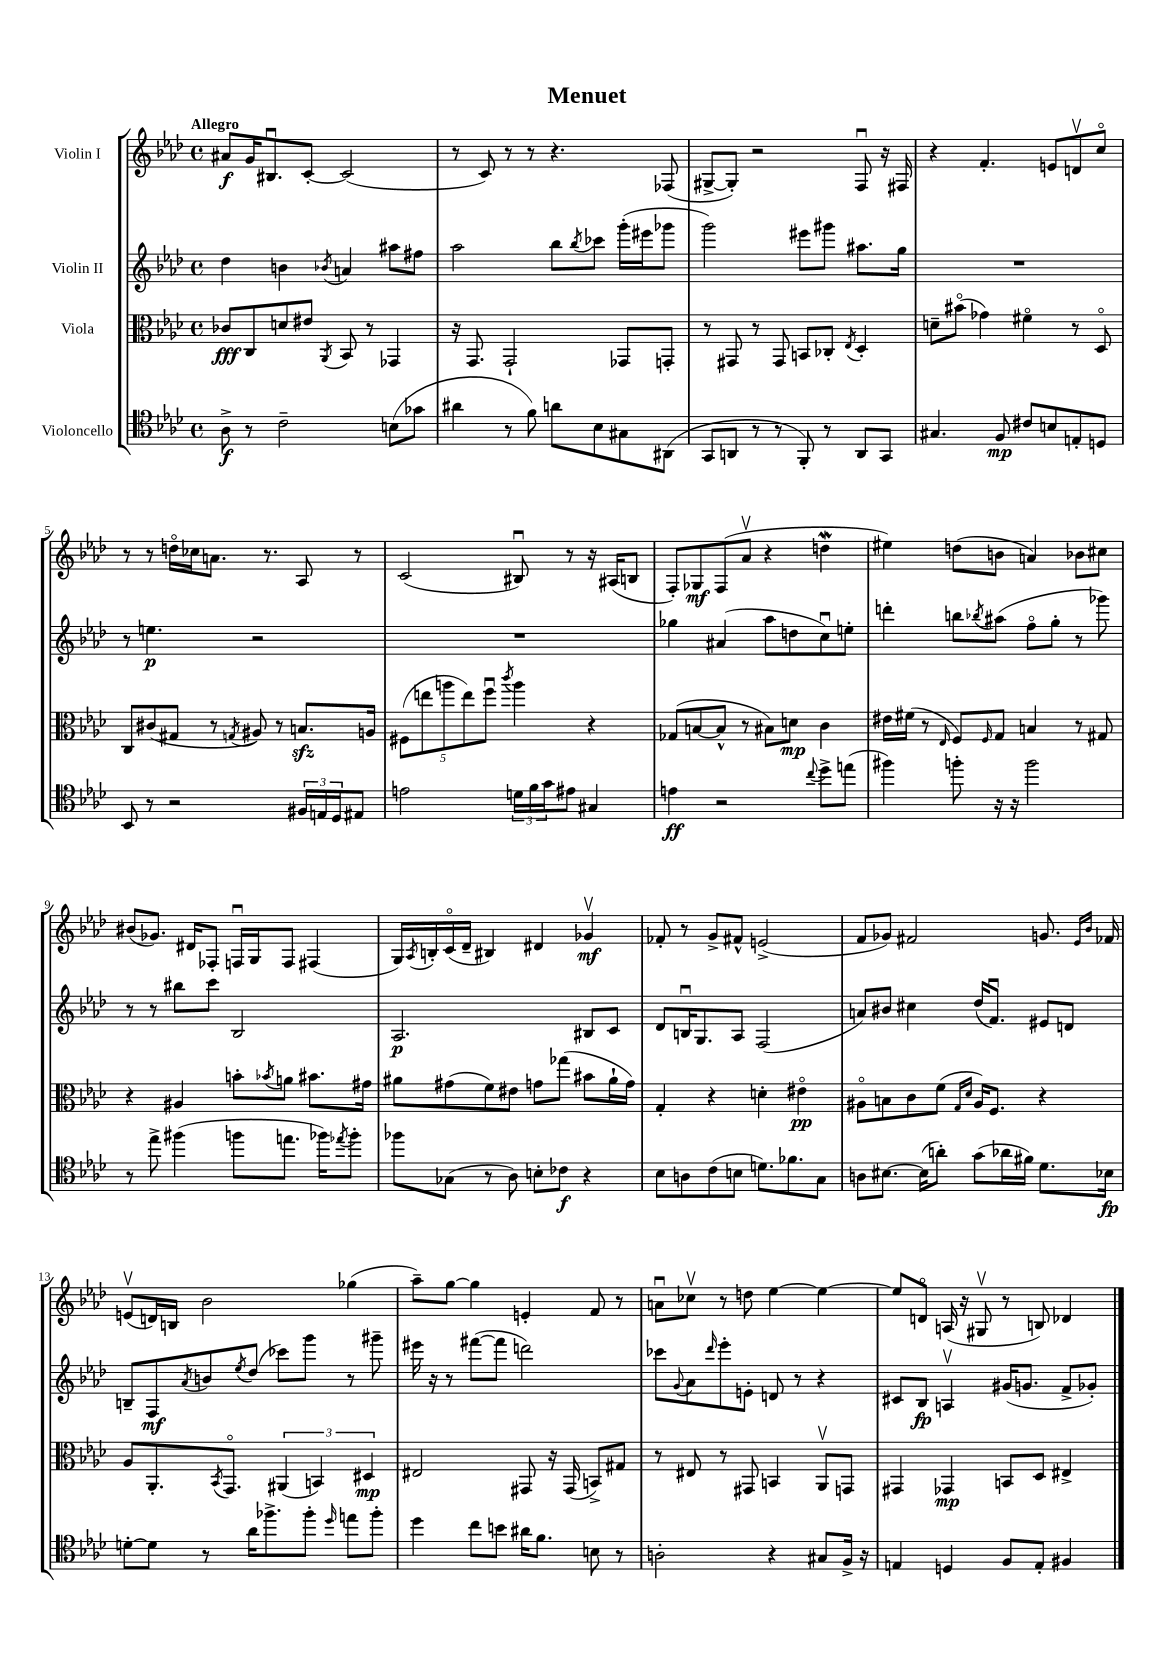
\header { title = "Menuet" }
<<
\new StaffGroup <<
\new Staff = "s0" \with { instrumentName = "Violin I" } {
    \clef treble \key aes \major \defaultTimeSignature \time 4/4 \tempo "Allegro"
    ais'8\f g'16 bis8.\downbow c'8~-. c'2( |
    r8 c'8) r8 r8 r4. fes8( |
    gis8~-> gis8-.) r2 f8\downbow r16 fis16 |
    r4 f'4.-. e'8 d'8\upbow c''8\flageolet |
    r8 r8 d''16\flageolet ces''16 a'8. r8. aes8 r8 |
    c'2( bis8\downbow) r8 r16 ais16( b8 |
    f8-.) ges8\mf f8( aes'8\upbow r4 d''4\mordent |
    eis''4) d''8( b'8 a'4) bes'8 cis''8 |
    bis'8( ges'8.) dis'16 fes8-. f16\downbow g16 f8 fis4( |
    g16) \acciaccatura { aes8 } b16-. c'16\flageolet( des'16-- bis4) dis'4 ges'4\upbow\mf |
    fes'8-. r8 g'8-> fis'8-^ e'2->( |
    f'8 ges'8) fis'2 g'8. \grace { ees'16 bes'16 } fes'16 |
    e'8\upbow( d'16) b16 bes'2 ges''4( |
    aes''8--) g''8~ g''4 e'4-. f'8 r8 |
    a'8\downbow ces''8\upbow r8 d''8 ees''4~ ees''4~ |
    ees''8 d'8\flageolet a16( r16 gis8\upbow r8 b8) des'4 \bar "|." |
}
\new Staff = "s1" \with { instrumentName = "Violin II" } {
    \clef treble \key aes \major \defaultTimeSignature \time 4/4
    des''4 b'4 \acciaccatura { bes'8 } a'4 ais''8 fis''8 |
    aes''2 bes''8 \acciaccatura { bes''8 } ces'''8 g'''16-.( eis'''16 ges'''8 |
    g'''2) eis'''8 gis'''8 ais''8. g''16 |
    R1 |
    r8 e''4.\p r2 |
    R1 |
    ges''4 ais'4( aes''8 d''8 c''8\downbow) e''8-. |
    d'''4-. b''8 \acciaccatura { bes''8 } ais''8( f''8\flageolet g''8-. r8 ges'''8) |
    r8 r8 bis''8 c'''8 bes2 |
    aes2.\p bis8 c'8 |
    des'8 b16\downbow g8. aes8 f2( |
    a'8) bis'8 cis''4 des''16( f'8.\downbow) eis'8 d'8 |
    b8-- f8\mf \acciaccatura { aes'8 } b'8 \acciaccatura { ees''8 } des''8( ces'''8) g'''8 r8 gis'''8-- |
    eis'''16 r16 r8 fis'''8~( fis'''8 d'''2) |
    ces'''8 \appoggiatura { g'8 } aes'8 \grace { des'''16 } ees'''8-. e'8-. d'8 r8 r4 |
    cis'8 bes8\fp a4\upbow gis'16( g'8. f'8-> ges'8-.) \bar "|." |
}
\new Staff = "s2" \with { instrumentName = "Viola" } {
    \clef alto \key aes \major \defaultTimeSignature \time 4/4
    ces'8\fff c8 d'8 eis'8 \acciaccatura { aes,8 } bes,8 r8 ges,4 |
    r16 g,8. g,2-! ges,8 g,8-. |
    r8 gis,8 r8 gis,8 b,8 ces8-. \acciaccatura { ees8 } des4-. |
    d'8-- bis'8\flageolet( ges'4) fis'4\flageolet r8 des8\flageolet |
    c8 cis'8( gis8 r8 \acciaccatura { g8 } ais8) r8 b8.\sfz a16 |
    \tuplet 5/4 { fis8( e''8 a''8 e''8) f''8\downbow } \acciaccatura { c'''8 } a''4 r4 |
    ges8( b8~ b8-^ r8 bis8) d'8\mp c'4 |
    eis'16 fis'16( r8 \grace { ees16 } f8) \grace { f16 } g8 b4 r8 gis8 |
    r4 ais4 b'8-. \acciaccatura { bes'8 } a'8 bis'8. gis'16 |
    ais'8 gis'8( f'8) eis'8 g'8 ges''8( bis'8 ais'16-! g'16) |
    g4-. r4 d'4-. eis'4\flageolet\pp |
    ais8\flageolet b8 c'8 f'8( \grace { g16 des'16 } ais16) f8. r4 |
    aes8 aes,8.-. \acciaccatura { bes,8 } g,8.\flageolet \tuplet 3/2 { ais,4( b,4) dis4\mp } |
    eis2 gis,8 r16 gis,16( b,8->) gis8 |
    r8 eis8 r8 gis,8 b,4 aes,8\upbow g,8 |
    gis,4 ges,4\mp b,8 des8 eis4-> \bar "|." |
}
\new Staff = "s3" \with { instrumentName = "Violoncello" } {
    \clef tenor \key aes \major \defaultTimeSignature \time 4/4
    aes8->\f r8 c'2-- b8( ges'8 |
    ais'4 r8 f'8) a'8 bes8 gis8 ais,8( |
    g,8 a,8 r8 r8 f,8-.) r8 a,8 g,8 |
    gis4. f8\mp cis'8 b8 e8-. d8 |
    bes,8 r8 r2 \tuplet 3/2 { fis16 e16 des16 } eis8 |
    e'2 \tuplet 3/2 { d'16 f'16 g'16 } eis'8 gis4 |
    e'4\ff r2 \appoggiatura { c''8 } des''8-> e''8( |
    fis''4) f''8-. r16 r16 f''2 |
    r8 ees''8-> fis''4( f''8 e''8. fes''16) \acciaccatura { ees''8 } fes''8-. |
    fes''8 ges8( r8 aes8) b8-. ces'8\f r4 |
    bes8 a8 c'8( b8 d'8.) fes'8. g8 |
    a8 bis8.~ bis16( a'8-.) g'8( aes'16 fis'16) des'8. bes16\fp |
    d'8~-. d'8 r8 aes'16 fes''8.-> fes''8-. \grace { des''16 } e''8 fes''8-. |
    des''4 c''8 b'8 ais'16 f'8. b8 r8 |
    a2-. r4 gis8 f16-> r16 |
    e4 d4 f8 e8-. fis4 \bar "|." |
}
>>
>>
